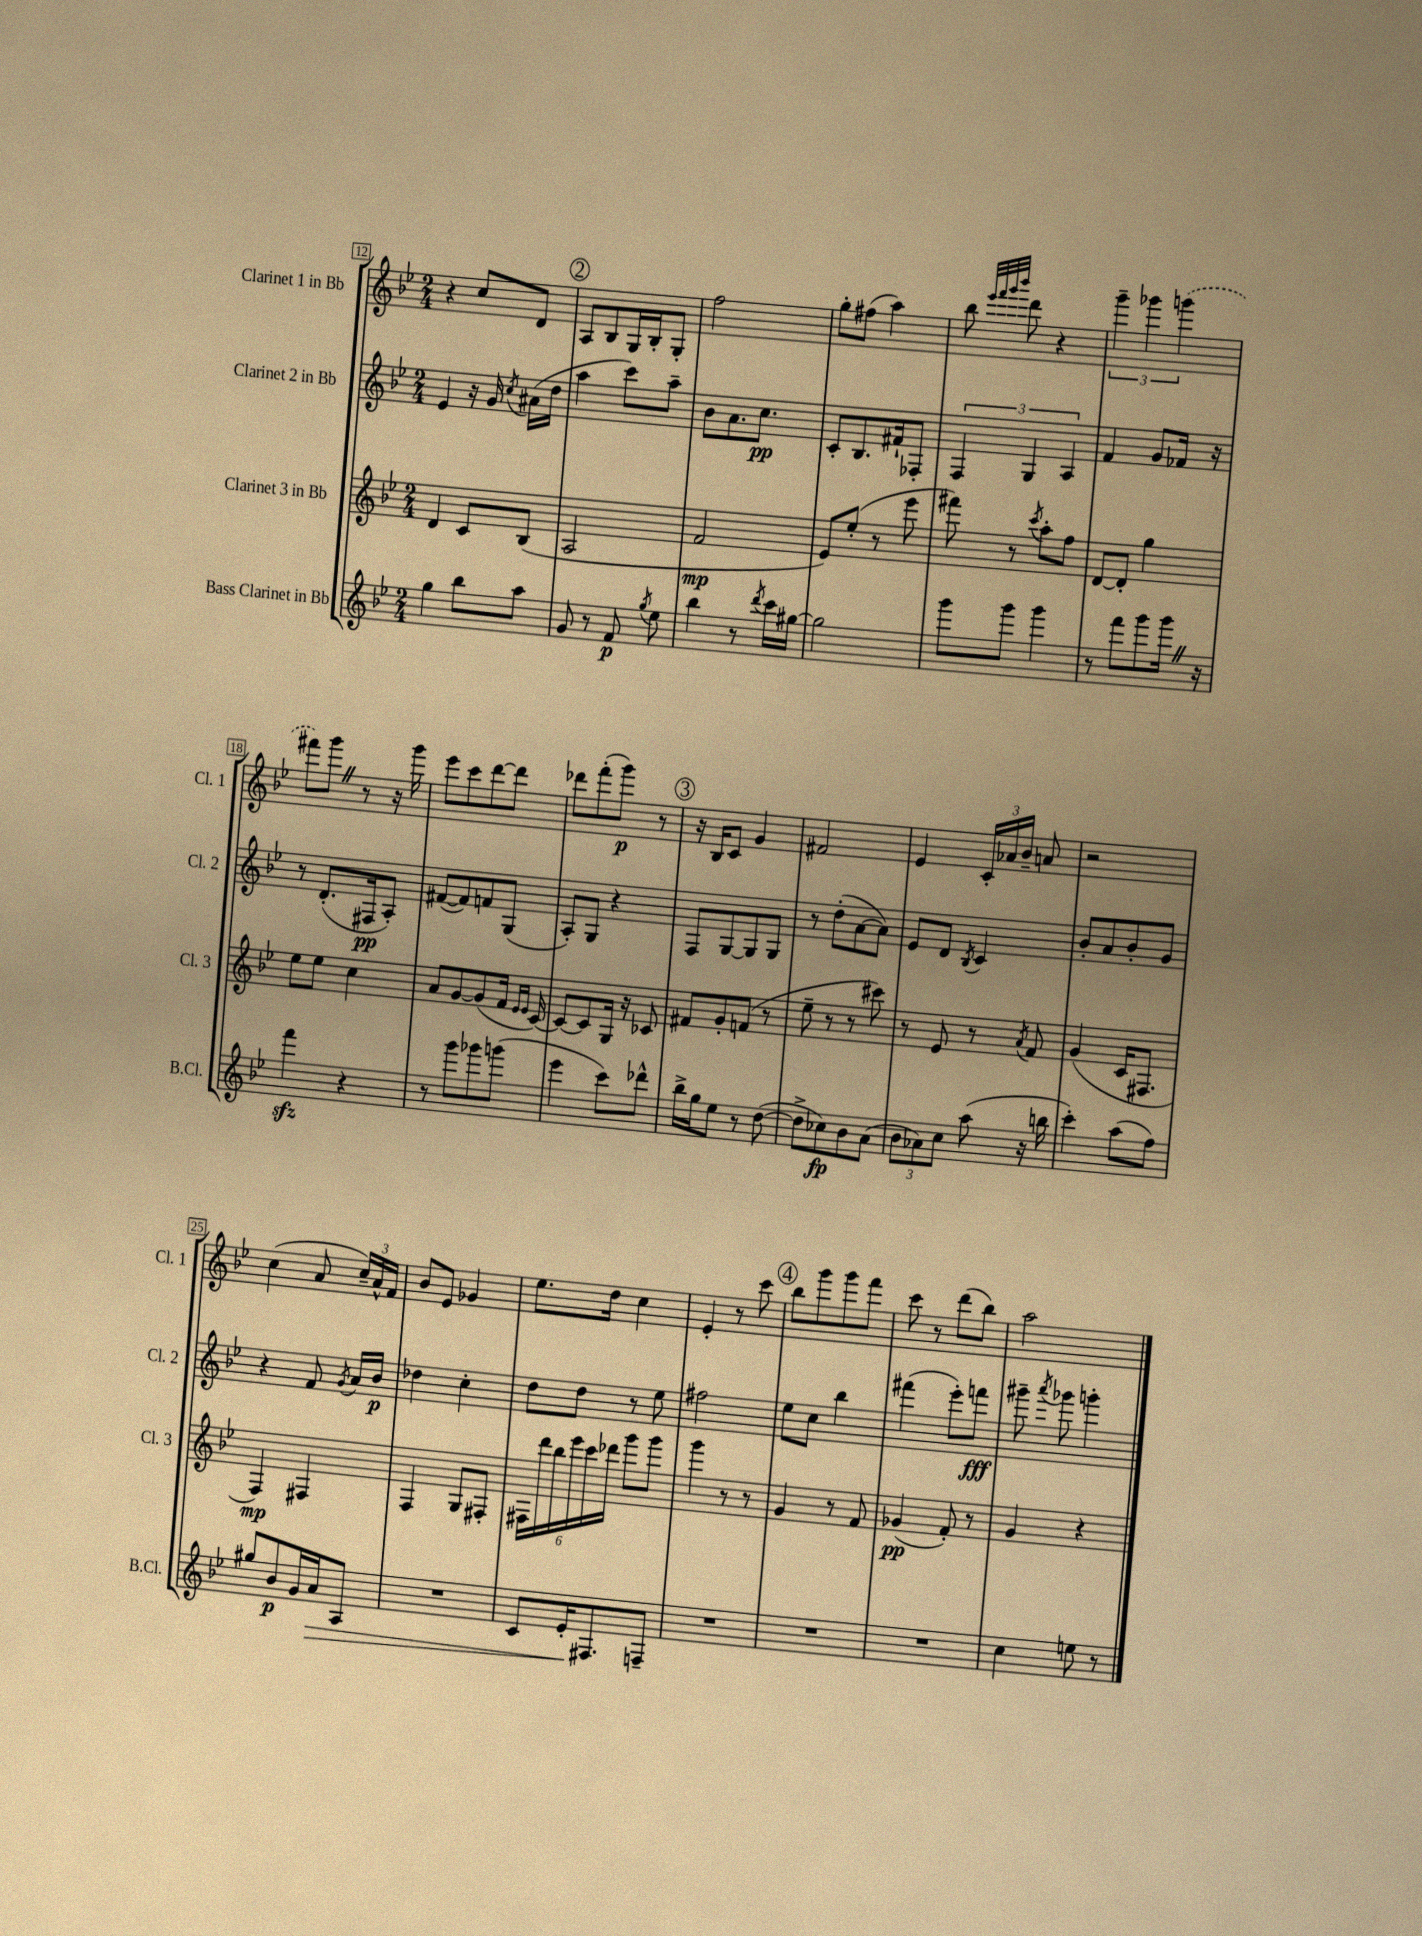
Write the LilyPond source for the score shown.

<<
\new StaffGroup <<
\new Staff = "s0" \with { instrumentName = "Clarinet 1 in Bb" shortInstrumentName = "Cl. 1" } {
    \clef treble \key bes \major \numericTimeSignature \time 2/4
    \autoBeamOff r4 c''8[ d'8] |
    \mark \markup { \circle "2" } a8[ bes8 g16 bes16-. g8]-. |
    f''2 |
    g''8[-. fis''8]( a''4) |
    bes''8 \grace { ees'''32[ f'''32 g'''32 bes'''32] } d'''8 r4 |
    \tuplet 3/2 { g'''4-- ges'''4 \once \slurDashed g'''4( } |
    fis'''8[) g'''8] \once \override BreathingSign.text = \markup { \musicglyph "scripts.caesura.straight" } \breathe r8 r16 g'''16 |
    ees'''8[ c'''8 d'''8~ d'''8] |
    des'''8[ f'''8-.( g'''8]\p) r8 |
    \mark \markup { \circle "3" } r16 bes16[ c'8] g'4 |
    fis'2 |
    ees'4 \tuplet 3/2 { c'16[-. aes'16 bes'16]-- } a'8 |
    r2 |
    c''4( a'8 \tuplet 3/2 { c''16[--) a'16-^ f'16] } |
    bes'8[ ees'8] ges'4 |
    ees''8.[ d''16] c''4 |
    ees'4-. r8 c'''8 |
    \mark \markup { \circle "4" } bes''8[ g'''8 g'''8 f'''8] |
    c'''8 r8 d'''8[( bes''8]) |
    a''2 \bar "|." |
}
\new Staff = "s1" \with { instrumentName = "Clarinet 2 in Bb" shortInstrumentName = "Cl. 2" } {
    \clef treble \key bes \major \numericTimeSignature \time 2/4
    \autoBeamOff ees'4 r16 g'16 \acciaccatura { c''8 } ais'16[( d''16] |
    \mark \markup { \circle "2" } a''4 c'''8[) a''8]-- |
    bes'8[ a'8. c''8.]\pp |
    c'8[-. bes8. fis'16-! fes8]-. |
    \tuplet 3/2 { f4 g4 a4 } |
    f'4 g'8[ fes'16] r16 |
    r8 d'8.[-.( fis16\pp a8]-.) |
    fis'8[~( fis'8) f'8 g8]( |
    a8[-.) g8] r4 |
    \mark \markup { \circle "3" } f8[ g8~ g8 g8] |
    r8 d''8[-.( a'8~ a'8]) |
    ees'8[ d'8] \acciaccatura { bes8 } c'4 |
    bes'8[-. a'8 bes'8-. g'8] |
    r4 f'8 \acciaccatura { g'8 } a'16[ bes'16]\p |
    des''4 c''4-. |
    d''8[ d''8] r8 ees''8 |
    fis''2 |
    \mark \markup { \circle "4" } ees''8[ c''8] bes''4 |
    fis'''4( ees'''8[-.) f'''8]\fff |
    gis'''8-- \acciaccatura { a'''8 } ges'''8 g'''4-. \bar "|." |
}
\new Staff = "s2" \with { instrumentName = "Clarinet 3 in Bb" shortInstrumentName = "Cl. 3" } {
    \clef treble \key bes \major \numericTimeSignature \time 2/4
    \autoBeamOff d'4 c'8[ bes8]( |
    \mark \markup { \circle "2" } a2 |
    f'2\mp |
    ees'8[) ees''8]-.( r8 ees'''8 |
    fis'''8) r8 \acciaccatura { c'''8 } a''8[-. f''8] |
    d'8[~ d'8]-. g''4 |
    ees''8[ ees''8] c''4 |
    a'8[ g'8~ g'8( f'16] \grace { ees'16[ ees'16] } c'16~) |
    c'8[~ c'8 g16] r16 ces'8 |
    \mark \markup { \circle "3" } fis'8[ g'8-. f'8]( r8 |
    ees''8-- r8 r8 cis'''8) |
    r8 ees'8 r8 \acciaccatura { a'8 } f'8 |
    g'4( c'16[ fis8.] |
    f4\mp) fis4 |
    f4 g8[ fis8]-. |
    \tuplet 6/4 { fis16[ d'''16 bes''16 ees'''16 c'''16 des'''16] } g'''8[ g'''8] |
    g'''4 r8 r8 |
    \mark \markup { \circle "4" } g'4 r8 f'8 |
    ges'4\pp( f'8-.) r8 |
    g'4 r4 \bar "|." |
}
\new Staff = "s3" \with { instrumentName = "Bass Clarinet in Bb" shortInstrumentName = "B.Cl." } {
    \clef treble \key bes \major \numericTimeSignature \time 2/4
    \autoBeamOff g''4 bes''8[ a''8] |
    \mark \markup { \circle "2" } g'8 r8 f'8\p \acciaccatura { g''8 } ees''8 |
    bes''4 r8 \acciaccatura { d'''8 } c'''16[ gis''16]~ |
    gis''2 |
    g'''8[ g'''8] g'''4 |
    r8 f'''8[ g'''8 g'''16] \once \override BreathingSign.text = \markup { \musicglyph "scripts.caesura.straight" } \breathe r16 |
    f'''4\sfz r4 |
    r8 g'''8[ ges'''8 g'''8]( |
    ees'''4 c'''8[) des'''8]-^ |
    \mark \markup { \circle "3" } bes''16[-> g''16 ees''8] r8 d''8~( |
    d''8[-> ces''8\fp) bes'8 a'8]( |
    \tuplet 3/2 { bes'8[ aes'8) c''8] } a''8( r16 b''16 |
    c'''4-.) a''8[( f''8]) |
    gis''8[ bes'8\p g'16 a'16\> a8] |
    R2 |
    c'8[ ees'16-.\! fis8. f8]-- |
    R2 |
    \mark \markup { \circle "4" } R2 |
    R2 |
    c''4 e''8 r8 \bar "|." |
}
>>
>>
\layout { \context { \Score currentBarNumber = #12 \override BarNumber.stencil = #(make-stencil-boxer 0.1 0.3 ly:text-interface::print) } }
